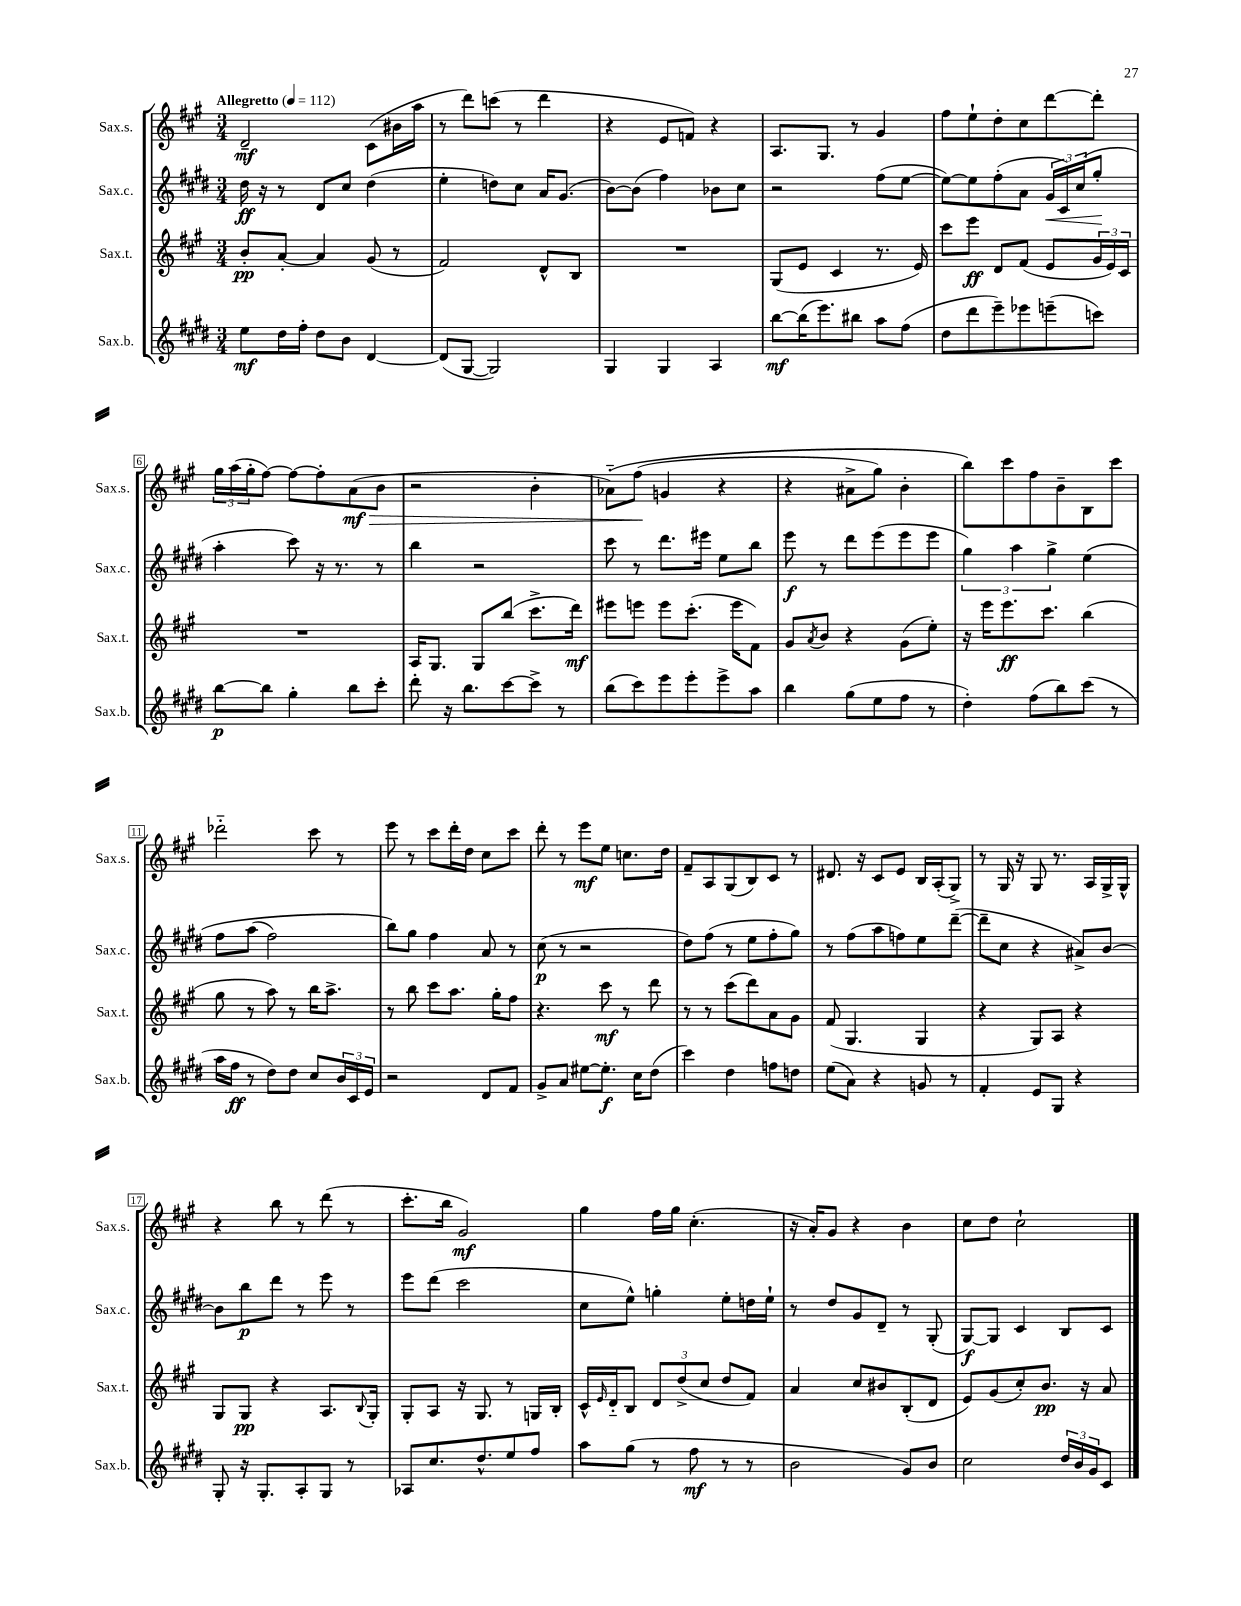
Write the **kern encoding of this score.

**kern	**kern	**kern	**kern
*staff4	*staff3	*staff2	*staff1
*clefG2	*clefG2	*clefG2	*clefG2
*k[f#c#g#d#]	*k[f#c#g#]	*k[f#c#g#d#]	*k[f#c#g#]
*M3/4	*M3/4	*M3/4	*M3/4
*MM112	*MM112	*MM112	*MM112
8ee	8b'	16dd#	2d~
.	.	16r	.
16dd#	[8a'	8r	.
16ff#'	.	.	.
8dd#	4a]	8d#	.
8b	.	8cc#	.
[4d#	(8g#	(4dd#	(8c#
.	8r	.	16b#
.	.	.	16aa
=	=	=	=
(8d#]	2f#)	4ee'	8r
[8G#	.	.	8ddd)
2G#])	.	8dd)	(8ccc
.	.	8cc#	8r
.	8d^^	16a	4ddd
.	.	(8.g#	.
.	8B	.	.
=	=	=	=
4G#	2.r	[8b)	4r
.	.	(8b]	.
4G#	.	4ff#)	8e
.	.	.	8f)
4A	.	8b-	4r
.	.	8cc#	.
=	=	=	=
[8bb	(8G#	2r	8.A
(16bb]	8e	.	.
8.eee)	.	.	8.G#
.	4c#	.	.
8bb#	.	.	8r
8aa	8.r	(8ff#	4g#
(8ff#	.	[8ee	.
.	16e)	.	.
=	=	=	=
8dd#	8ccc#	8ee_)	8ff#
8ddd#	8eee	8ee]	8ee`
8eee~)	8d	(8ff#'	8dd'
8eee-	(8f#	8a	8cc#
(8eee~	8e	24g#	[8ddd
.	.	24c#)	.
.	.	(24cc#	.
8ccc)	24g#	8gg#'	8ddd']
.	24e)	.	.
.	24c#	.	.
=	=	=	=
[8bb	2.r	4aa'	24gg#
.	.	.	(24aa
.	.	.	24gg#'
8bb]	.	.	[8ff#)
4gg#'	.	8ccc#)	8ff#_
.	.	16r	8ff#']
.	.	8.r	.
8bb	.	.	(8a
8ccc#'	.	8r	8b
=	=	=	=
8ddd#'	16A	4bb	2r
.	8.G#	.	.
16r	.	.	.
8.bb	.	.	.
.	8G#	2r	.
[8ccc#	(8bb	.	.
8ccc#^]	8.ccc#^	.	4b'
8r	.	.	.
.	16ddd)	.	.
=	=	=	=
(8bb	8eee#	8ccc#	&(8a-'~)
8ccc#)	8eee	8r	(8ff#
8eee	8eee	8.ddd#	4g
8eee'	(8.ccc#'	.	.
.	.	16eee#	.
8eee^	.	8ee	4r
.	16eee	.	.
8aa	8f#)	8bb	.
=	=	=	=
4bb	8g#	8eee	4r
.	8qa	.	.
.	8b	8r	.
(8gg#	4r	8ddd#	8a#^
8ee	.	(8eee	8gg#)
8ff#	(8g#	8eee	4b'
8r	8ee')	8eee	.
=	=	=	=
4dd#')	16r	6gg#)	8bb&)
.	16eee	.	.
.	8.eee	.	8ccc#
.	.	6aa	.
(8ff#	.	.	8ff#
.	8.ccc#	.	.
.	.	6gg#^	.
8bb)	.	.	8b~
(8ccc#	(4bb	&(4ee	8B
8r	.	.	8ccc#
=	=	=	=
16aa	8gg#	8ff#	2ddd-'~
16ff#	.	.	.
8r	8r	(8aa	.
8dd#)	8aa)	2ff#)	.
8dd#	8r	.	.
8cc#	16bb	.	8ccc#
.	8.aa^	.	.
24b	.	.	8r
24c#	.	.	.
24e	.	.	.
=	=	=	=
2r	8r	8bb&)	8eee
.	8bb	8gg#	8r
.	8ccc#	4ff#	8ccc#
.	8.aa	.	16ddd'
.	.	.	16dd
8d#	.	8a	8cc#
.	16gg#'	.	.
8f#	8ff#	8r	8ccc#
=	=	=	=
8g#^	4.r	(8cc#	8ddd'
8a	.	8r	8r
[8ee#	.	2r	8eee
8.ee#']	8ccc#	.	8ee
.	8r	.	8.cc
16cc#	.	.	.
(8dd#	8ddd	.	.
.	.	.	16dd
=	=	=	=
4ccc#)	8r	8dd#)	8f#~
.	8r	(8ff#	8A
4dd#	(8ccc#	8r	(8G#
.	8ddd)	8ee	8B)
8ff	8a	8ff#'	8c#
8dd	8g#	8gg#)	8r
=	=	=	=
(8ee	(8f#	8r	8.d#
8a)	4.G#	(8ff#	.
.	.	.	16r
4r	.	8aa	8c#
.	.	8ff)	8e
8g	4G#	8ee	16B
.	.	.	(16A'
8r	.	([8ddd#~	8G#^)
=	=	=	=
4f#'	4r	8ddd#~]	8r
.	.	8cc#	16G#
.	.	.	16r
8e	8G#)	4r	8G#
8G#	8A	.	8.r
4r	4r	8a#^)	.
.	.	.	16A
.	.	[8b	16G#^
.	.	.	16G#^^
=	=	=	=
8G#'	8G#	8b]	4r
16r	8G#	8bb	.
8.G#'	.	.	.
.	4r	8ddd#	8bb
8A'	.	8r	8r
8G#	8.A	8eee	(8ddd
8r	.	8r	8r
.	8qqB	.	.
.	16G#'	.	.
=	=	=	=
8A-	8G#'	8eee	8.ccc#'
8.cc#	8A	(8ddd#	.
.	.	.	16bb
.	16r	2ccc#	2g#)
8.dd#^^	8.G#	.	.
8ee	8r	.	.
8ff#	16G	.	.
.	16B'	.	.
=	=	=	=
8aa	16c#^^	8cc#	4gg#
.	16qqe	.	.
.	16d'~	.	.
(8gg#	8B	8ee^^)	.
8r	12d	4gg'	16ff#
.	.	.	16gg#
.	(12dd^	.	.
8ff#	.	.	(4.cc#'
.	12cc#	.	.
8r	8dd	8ee'	.
8r	8f#)	16dd	.
.	.	16ee`	.
=	=	=	=
2b	4a	8r	16r
.	.	.	16a')
.	.	8dd#	8g#
.	8cc#	8g#	4r
.	8b#	8d#~	.
8g#)	(8B'	8r	4b
8b	8d	(8G#'	.
=	=	=	=
2cc#	8e)	[8G#)	8cc#
.	(8g#	8G#]	8dd
.	8cc#')	4c#	2cc#`
.	8.b	.	.
24dd#	.	8B	.
24b	.	.	.
.	16r	.	.
24g#	.	.	.
8c#	8a	8c#	.
==	==	==	==
*-	*-	*-	*-
